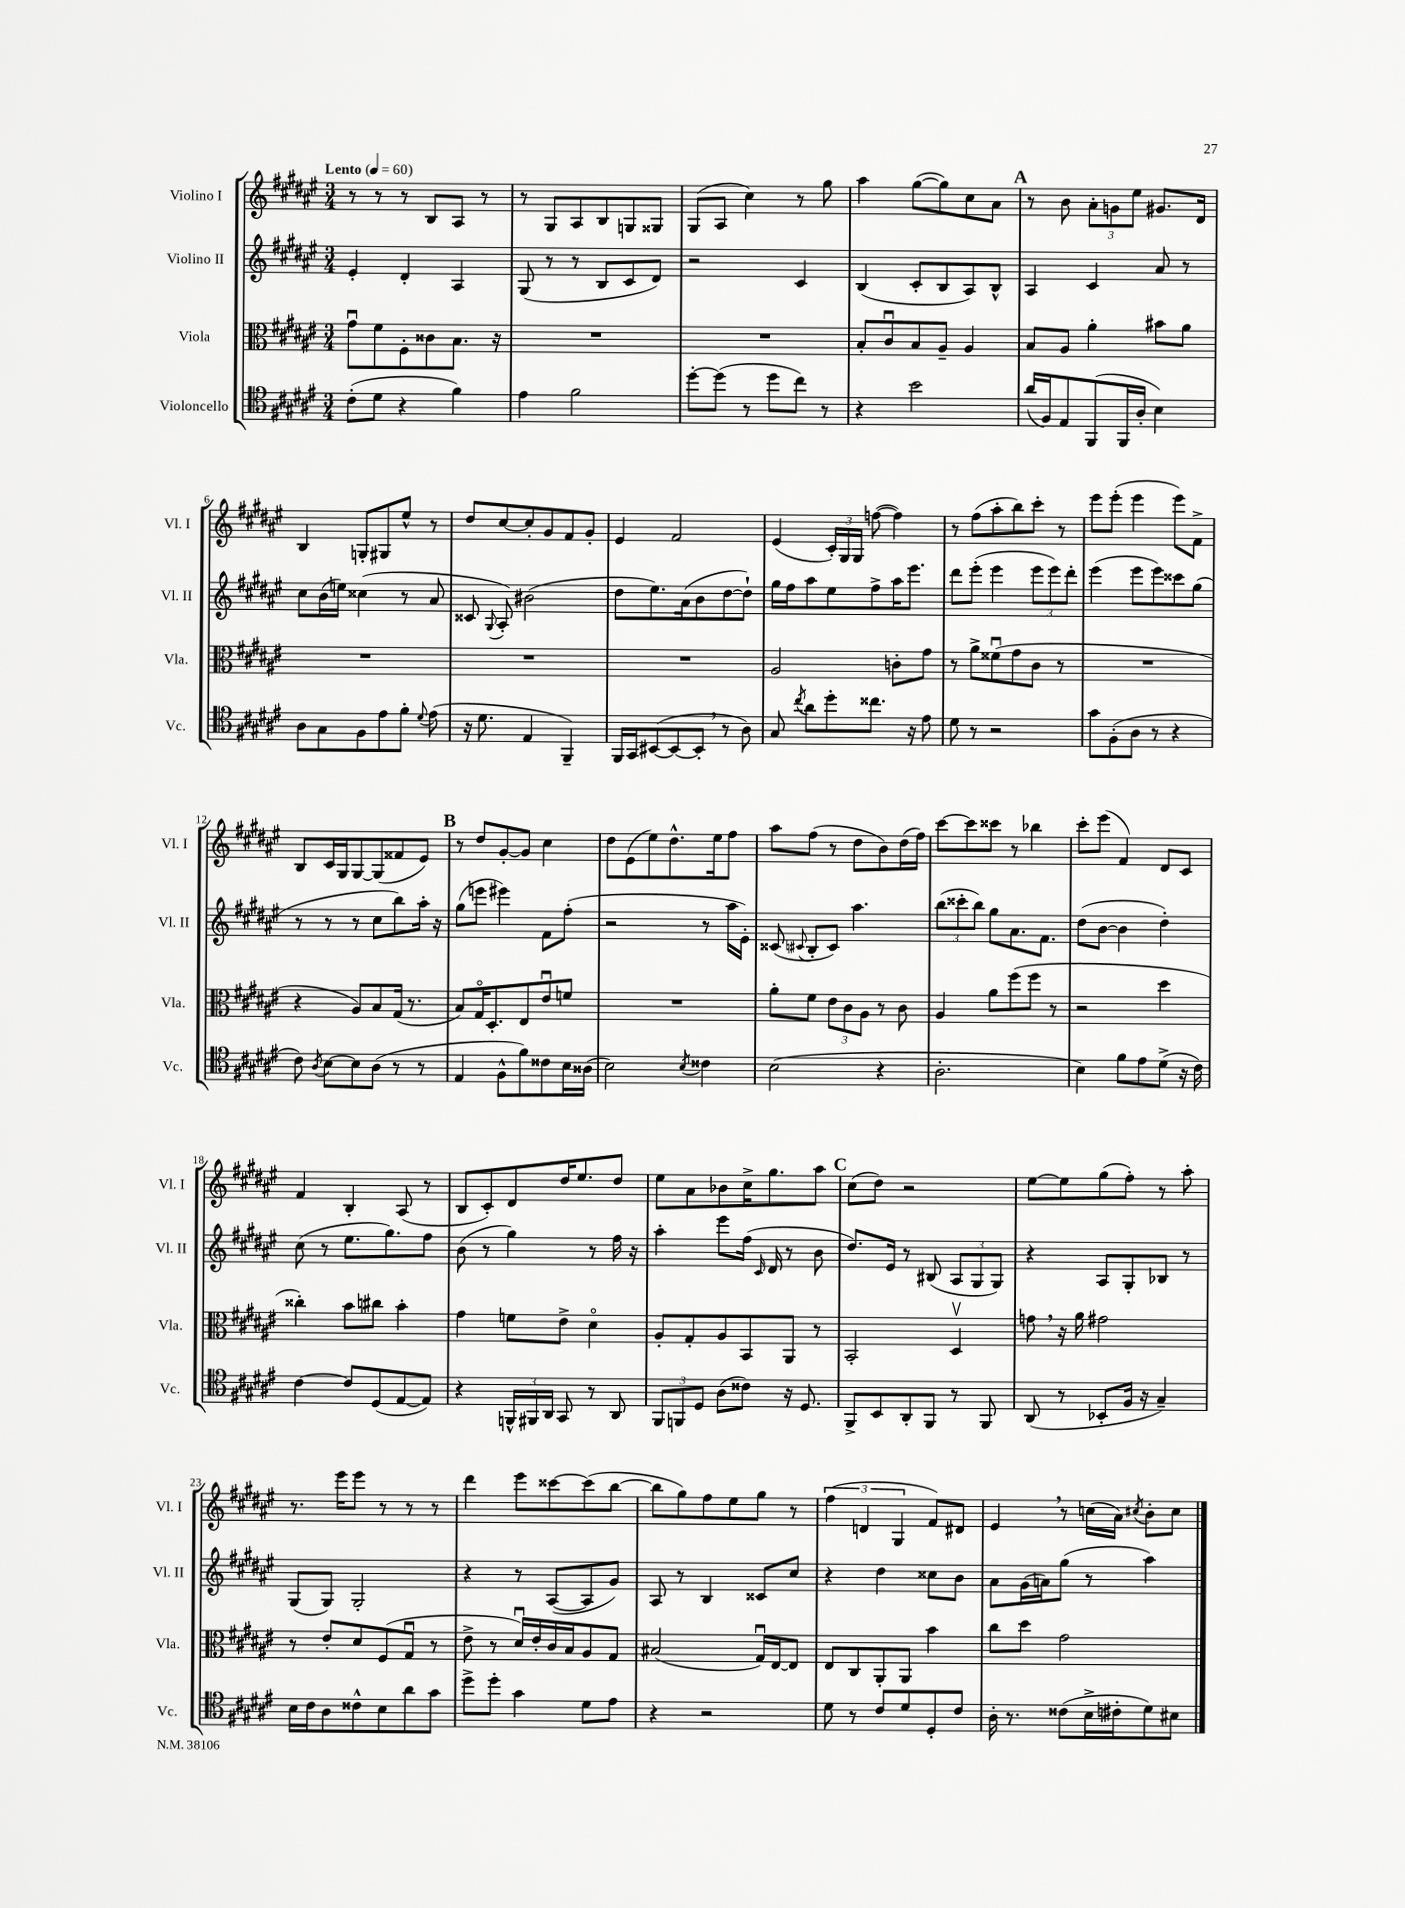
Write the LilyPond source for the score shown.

<<
\new StaffGroup <<
\new Staff = "s0" \with { instrumentName = "Violino I" shortInstrumentName = "Vl. I" } {
    \clef treble \key fis \major \numericTimeSignature \time 3/4 \tempo "Lento" 4 = 60
    \autoBeamOff r8 r8 r8 b8[ ais8] r8 |
    r8 gis8[ ais8 b8 g8 gisis8] |
    gis8[( ais8] cis''4) r8 gis''8 |
    ais''4 gis''8[~( gis''8) cis''8 ais'8] |
    \mark \markup { \bold "A" } r8 b'8 \tuplet 3/2 { ais'8[-. g'8 eis''8] } gis'8.[ dis'16] |
    b4 g8[-. gis8 eis''8]-^ r8 |
    dis''8[ cis''8~ cis''8-. gis'8 fis'8 gis'8]-. |
    eis'4 fis'2 |
    eis'4( \tuplet 3/2 { cis'16[-.) gis16 gis16] } f''8~( f''4) |
    r8 fis''8[( ais''8-. b''8) cis'''8]-. r8 |
    eis'''8[ eis'''8]-.( eis'''4 eis'''8[) fis'8]-> |
    b8[ cis'16 gis16 gis8~ gis8( fisis'8 eis'8]) |
    \mark \markup { \bold "B" } r8 dis''8[ gis'8~-. gis'8] cis''4 |
    dis''8[ eis'8( eis''8) dis''8.-^ eis''16 fis''8] |
    ais''8[ fis''8]( r8 dis''8[ b'8) dis''16( fis''16]) |
    cis'''8[~ cis'''8 cisis'''8] r8 bes''4 |
    cis'''8[-. eis'''8]( fis'4) dis'8[ cis'8] |
    fis'4 b4-. ais8( r8 |
    b8[ cis'8-.) dis'8 dis''16 eis''8. dis''8] |
    eis''8[ ais'8 bes'8 cis''16-> gis''8. ais''8] |
    \mark \markup { \bold "C" } cis''8[( dis''8]) r2 |
    eis''8[~ eis''8 gis''8( fis''8]-.) r8 ais''8-. |
    r8. eis'''16[ eis'''8] r8 r8 r8 |
    dis'''4 eis'''8[ cisis'''8~ cisis'''8( b''8]~ |
    b''8[ gis''8) fis''8 eis''8 gis''8] r8 |
    \tuplet 3/2 { fis''4( d'4 gis4 } fis'8[) dis'8] |
    eis'4 \breathe r8 c''16[( ais'16]) \acciaccatura { cis''8 } b'8[-. cis''8] \bar "|." |
}
\new Staff = "s1" \with { instrumentName = "Violino II" shortInstrumentName = "Vl. II" } {
    \clef treble \key fis \major \numericTimeSignature \time 3/4
    \autoBeamOff eis'4-. dis'4-. ais4 |
    gis8( r8 r8 b8[ cis'8 dis'8]) |
    r2 cis'4 |
    b4( cis'8[-. b8 ais8) b8]-^ |
    \mark \markup { \bold "A" } ais4 cis'4 ais'8 r8 |
    cis''8[ b'16( e''16]) cisis''4( r8 ais'8 |
    cisis'8 \appoggiatura { gis8 } ais8-.) bis'2( |
    dis''8[ eis''8.) ais'16( b'8 dis''8~ dis''8]-!) |
    gis''16[ fis''16 ais''8 eis''8 fis''8-> ais''16 eis'''8.] |
    dis'''8[ eis'''8]-.( eis'''4 \tuplet 3/2 { eis'''8[ eis'''8) dis'''8]-. } |
    eis'''4( eis'''8[ eis'''8) cisis'''8 gis''8]( |
    r8 r8 r8 cis''8[ b''8) ais''16]-. r16 |
    \mark \markup { \bold "B" } gis''8[( e'''8] eis'''4) fis'8[ fis''8]-.( |
    r2 r8 ais''16[ eis'16]-.) |
    cisis'8( \appoggiatura { cis'8 } b8[-. cis'8]) ais''4. |
    \tuplet 3/2 { b''8[( cisis'''8-. b''8]) } gis''8[ ais'8. fis'8.] |
    dis''8[( b'8]~ b'4 dis''4-.) |
    cis''8( r8 eis''8.[ gis''8.) fis''8] |
    b'8( r8 gis''4) r8 fis''16 r16 |
    ais''4-. eis'''8[ fis''16]( \grace { cis'16 } dis'16 r8 b'8 |
    \mark \markup { \bold "C" } dis''8.[) eis'16] r8 bis8( \tuplet 3/2 { ais8[ gis8 gis8]) } |
    r4 ais8[ gis8-. bes8] r8 |
    gis8[( gis8]) gis2-. |
    r4 r8 ais8[~( ais8 gis'8]) |
    ais8 r8 b4 cisis'8[ cis''8] |
    r4 dis''4 cisis''8[ b'8] |
    ais'8[ gis'16( a'16) gis''8]( r8 ais''4) \bar "|." |
}
\new Staff = "s2" \with { instrumentName = "Viola" shortInstrumentName = "Vla." } {
    \clef alto \key fis \major \numericTimeSignature \time 3/4
    \autoBeamOff gis'8[\downbow fis'8 fis8-. cisis'8 b8.] r16 |
    R2. |
    R2. |
    b8[-. cis'8\downbow b8 ais8]-- ais4 |
    \mark \markup { \bold "A" } b8[ ais8] ais'4-. bis'8[ ais'8] |
    R2. |
    R2. |
    R2. |
    ais2 c'8[-. gis'8] |
    r8 ais'8[-> fisis'8\downbow( gis'8 cis'8] r8 |
    R2. |
    r4 ais8[) b8 gis16]( r8. |
    \mark \markup { \bold "B" } b8[) gis16\flageolet dis8.-. eis8 eis'8\downbow f'8] |
    R2. |
    ais'8[-. fis'8] \tuplet 3/2 { eis'8[ cis'8 ais8] } r8 cis'8 |
    ais4 ais'8[ fis''8( fis''8] r8 |
    r2 dis''4 |
    cisis''4-.) b'8[ cis''8] b'4-. |
    gis'4 f'8[ eis'8]-> dis'4\flageolet |
    ais8[-. gis8-. ais8 b,8 ais,8] r8 |
    \mark \markup { \bold "C" } b,2-. dis4\upbow |
    g'8 \breathe r16 ais'16 gis'2 |
    r8 eis'8[-. dis'8 fis8( gis8]\downbow r8 |
    eis'8-> r8 dis'16[\downbow) eis'16-. cis'16 b16 ais8 gis8] |
    bis2( gis16[\downbow) eis16~ eis8] |
    eis8[ cis8 ais,8-. ais,8] b'4 |
    cis''8[ dis''8] gis'2 \bar "|." |
}
\new Staff = "s3" \with { instrumentName = "Violoncello" shortInstrumentName = "Vc." } {
    \clef tenor \key fis \major \numericTimeSignature \time 3/4
    \autoBeamOff cis'8[-.( dis'8] r4 fis'4) |
    eis'4 fis'2 |
    dis''8[~-. dis''8]( r8 dis''8[ cis''8]) r8 |
    r4 b'2 |
    \mark \markup { \bold "A" } ais'16[( fis16) eis8 fis,8( fis,16 ais16]-. b4) |
    ais8[ gis8 fis8 eis'8 fis'8]-. \appoggiatura { dis'8 } eis'8( |
    r16 dis'8. eis4 fis,4--) |
    fis,16[ gis,16 bis,8~( bis,8~ bis,8]-. \breathe r8 ais8) |
    gis8 \acciaccatura { cis''8 } ais'8[ dis''8-. cisis''8.] r16 eis'8 |
    dis'8 r8 r2 |
    gis'8[ fis8-.( ais8] r8 r4 |
    cis'8) \acciaccatura { ais8 } b8[~ b8 ais8]( r8 r8 |
    \mark \markup { \bold "B" } eis4 fis8[-^ fis'8) cisis'8 b16 aisis16]( |
    b2) \acciaccatura { b8 } cisis'4 |
    b2( r4 |
    ais2.-. |
    b4) fis'8[ eis'8 dis'8]->( r16 cis'16) |
    cis'4~ cis'8[ dis8( eis8~ eis8]) |
    r4 \tuplet 3/2 { f,16[-^ fis,16 ais,16] } gis,8 r8 ais,8 |
    \tuplet 3/2 { fis,8[ f,8 dis8] } ais8[( cisis'8]) r16 dis8. |
    \mark \markup { \bold "C" } fis,8[-> b,8 ais,8-. fis,8] r8 fis,8 |
    ais,8( r8 bes,8[-. fis16] r16 gis4--) |
    b16[ cis'16 ais8 cisis'8-^ b8 ais'8 gis'8] |
    dis''8[-> dis''8]-. gis'4 dis'8[ eis'8] |
    r4 r2 |
    dis'8 r8 cis'8[ dis'8 dis8-. cis'8] |
    ais16-. r8. cisis'8[( b16-> cis'16-. dis'8) bis8] \bar "|." |
}
>>
>>
